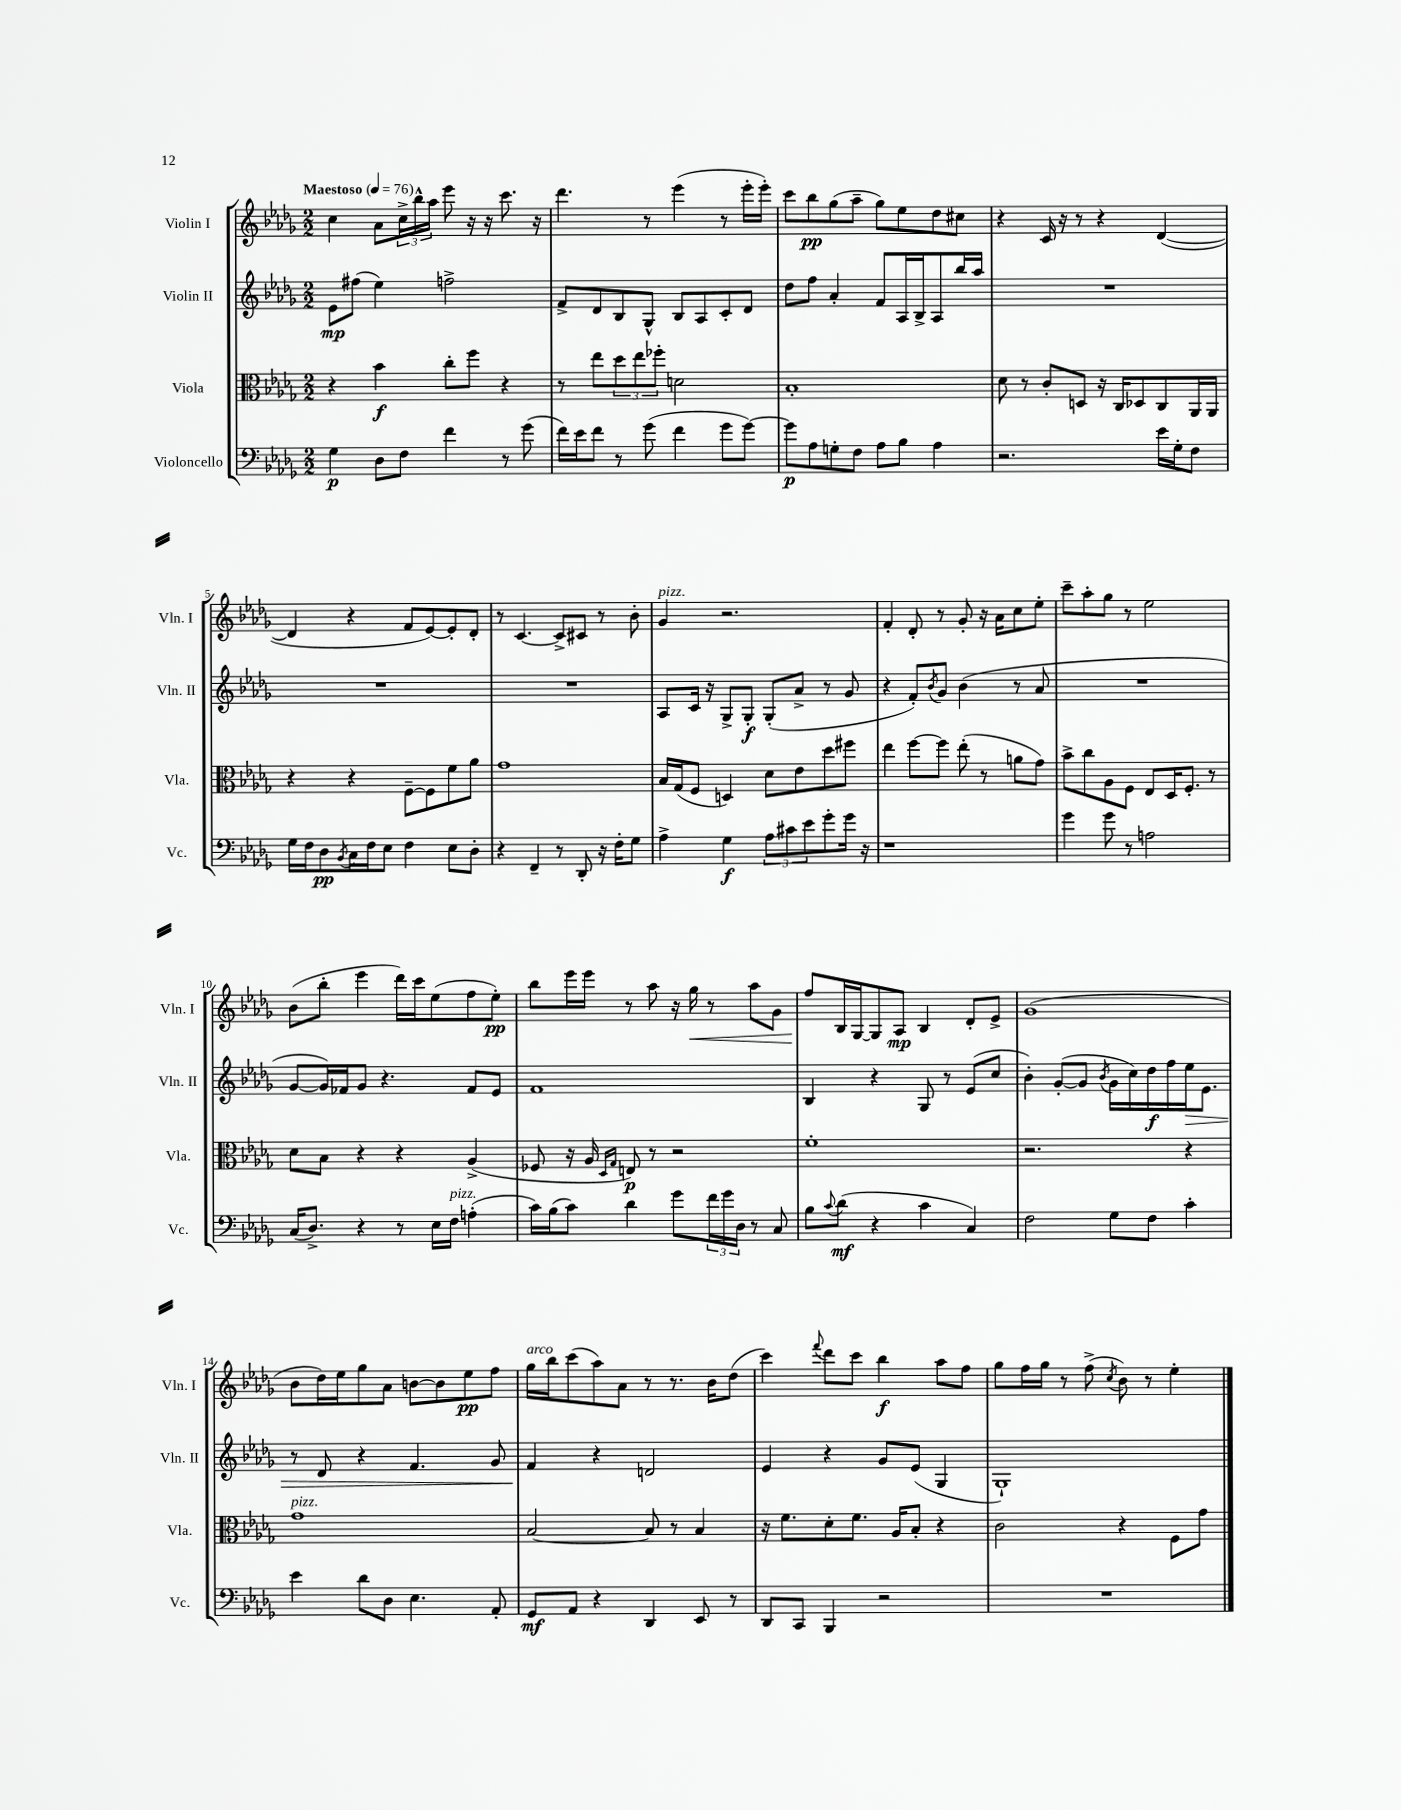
<<
\new StaffGroup <<
\new Staff = "s0" \with { instrumentName = "Violin I" shortInstrumentName = "Vln. I" } {
    \clef treble \key des \major \numericTimeSignature \time 2/2 \tempo "Maestoso" 4 = 76
    c''4 aes'8 \tuplet 3/2 { c''16-> bes''16-^ aes''16 } ees'''8 r16 r16 c'''8. r16 |
    des'''4. r8 ees'''4( r8 ees'''16-. ees'''16-.) |
    c'''8 bes''8\pp ges''8( aes''8-- ges''8) ees''8 des''8 cis''8 |
    r4 c'16 r16 r8 r4 des'4~( |
    des'4 r4 f'8 ees'8~) ees'8-. des'8-. |
    r8 c'4.~ c'8-> cis'8 r8 bes'8-. |
    ges'4^\markup { \italic "pizz." } r2. |
    f'4-. des'8-. r8 ges'8-. r16 aes'16 c''8 ees''8-. |
    c'''8-- aes''8-. ges''8 r8 ees''2 |
    bes'8( bes''8-. ees'''4 des'''16) c'''16 ees''8( f''8 ees''8-.\pp) |
    bes''8 ees'''16 ees'''16 r8 aes''8 r16 ges''16\< r8 aes''8 ges'8 |
    f''8\! bes16 ges16~ ges8 aes8\mp bes4 des'8-. ees'8-> |
    ges'1( |
    bes'8 des''16) ees''16 ges''8 aes'8 b'8~ b'8 ees''8\pp f''8 |
    ges''16^\markup { \italic "arco" } bes''16 c'''8( aes''8) aes'8 r8 r8. bes'16 des''8( |
    c'''4) \appoggiatura { f'''8 } des'''8 c'''8 bes''4\f aes''8 f''8 |
    ges''8 f''16 ges''16 r8 f''8->( \acciaccatura { c''8 } bes'8) r8 ees''4-. \bar "|." |
}
\new Staff = "s1" \with { instrumentName = "Violin II" shortInstrumentName = "Vln. II" } {
    \clef treble \key des \major \numericTimeSignature \time 2/2
    ees'8\mp fis''8( ees''4) f''2-> |
    f'8-> des'8 bes8 ges8-^ bes8 aes8 c'8-. des'8 |
    des''8 f''8 aes'4-. f'8 aes16 bes16-> aes8 bes''16 aes''16 |
    R1 |
    R1 |
    R1 |
    aes8 c'16 r16 ges8-> ges8-.\f ges8-.( aes'8-> r8 ges'8 |
    r4 f'8-.) \acciaccatura { bes'8 } ges'8 bes'4( r8 aes'8 |
    R1 |
    ges'8~ ges'16) fes'16 ges'8 r4. fes'8 ees'8 |
    f'1 |
    bes4 r4 ges8 r8 ees'8( c''8 |
    bes'4-.) ges'8~-.( ges'8 \acciaccatura { bes'8 } ges'16 c''16) des''16\f f''16 ees''16\> ees'8. |
    r8 des'8 r4 f'4. ges'8 |
    f'4\! r4 d'2 |
    ees'4 r4 ges'8 ees'8( ges4 |
    ges1-!) \bar "|." |
}
\new Staff = "s2" \with { instrumentName = "Viola" shortInstrumentName = "Vla." } {
    \clef alto \key des \major \numericTimeSignature \time 2/2
    r4 bes'4\f c''8-. f''8 r4 |
    r8 ees''8 \tuplet 3/2 { des''8 ees''8 fes''8-. } d'2 |
    bes1-. |
    des'8 r8 c'8-. d8 r16 c16 des8 c8 aes,16 aes,16 |
    r4 r4 f8~-- f8 f'8 aes'8 |
    ges'1 |
    bes16 ges16( f8 d4) des'8 ees'8 des''8 fis''8 |
    ees''4 f''8~ f''8 ees''8-.( r8 a'8 ges'8) |
    bes'8-> c''8 aes8 f8 ees8 des16 f8.-. r8 |
    des'8 bes8 r4 r4 aes4->( |
    fes8 r16 aes16 \grace { des16 ges16 } e8\p) r8 r2 |
    f'1-. |
    r2. r4 |
    ges'1^\markup { \italic "pizz." } |
    bes2~ bes8 r8 bes4 |
    r16 f'8. des'8-. f'8. aes16 bes8-. r4 |
    c'2 r4 f8 ges'8 \bar "|." |
}
\new Staff = "s3" \with { instrumentName = "Violoncello" shortInstrumentName = "Vc." } {
    \clef bass \key des \major \numericTimeSignature \time 2/2
    ges4\p des8 f8 f'4 r8 ges'8( |
    f'16) ees'16 f'8 r8 ges'8( f'4 ges'8 ges'8~) |
    ges'8\p aes8 g8-. f8 aes8 bes8 aes4 |
    r2. ees'16 ges16-. f8 |
    ges16 f16 des8\pp \acciaccatura { bes,8 } c16 f16 ees8 f4 ees8 des8-. |
    r4 f,4-- r8 des,8-. r16 f16-. ges8 |
    aes4-> ges4\f \tuplet 3/2 { aes8 cis'8 ees'8 } ges'8-. ges'16 r16 |
    r1 |
    ges'4 ges'8 r8 a2 |
    c16( des8.->) r4 r8 ees16 f16^\markup { \italic "pizz." } a4-.( |
    c'16) bes16( c'8) des'4 ges'8 \tuplet 3/2 { f'16 ges'16 des16 } r8 c8 |
    bes8 \appoggiatura { c'8 } des'8\mf( r4 c'4 c4) |
    f2 ges8 f8 c'4-. |
    ees'4 des'8 des8 ees4. aes,8-. |
    ges,8\mf aes,8 r4 des,4 ees,8 r8 |
    des,8 c,8 bes,,4 r2 |
    R1 \bar "|." |
}
>>
>>
